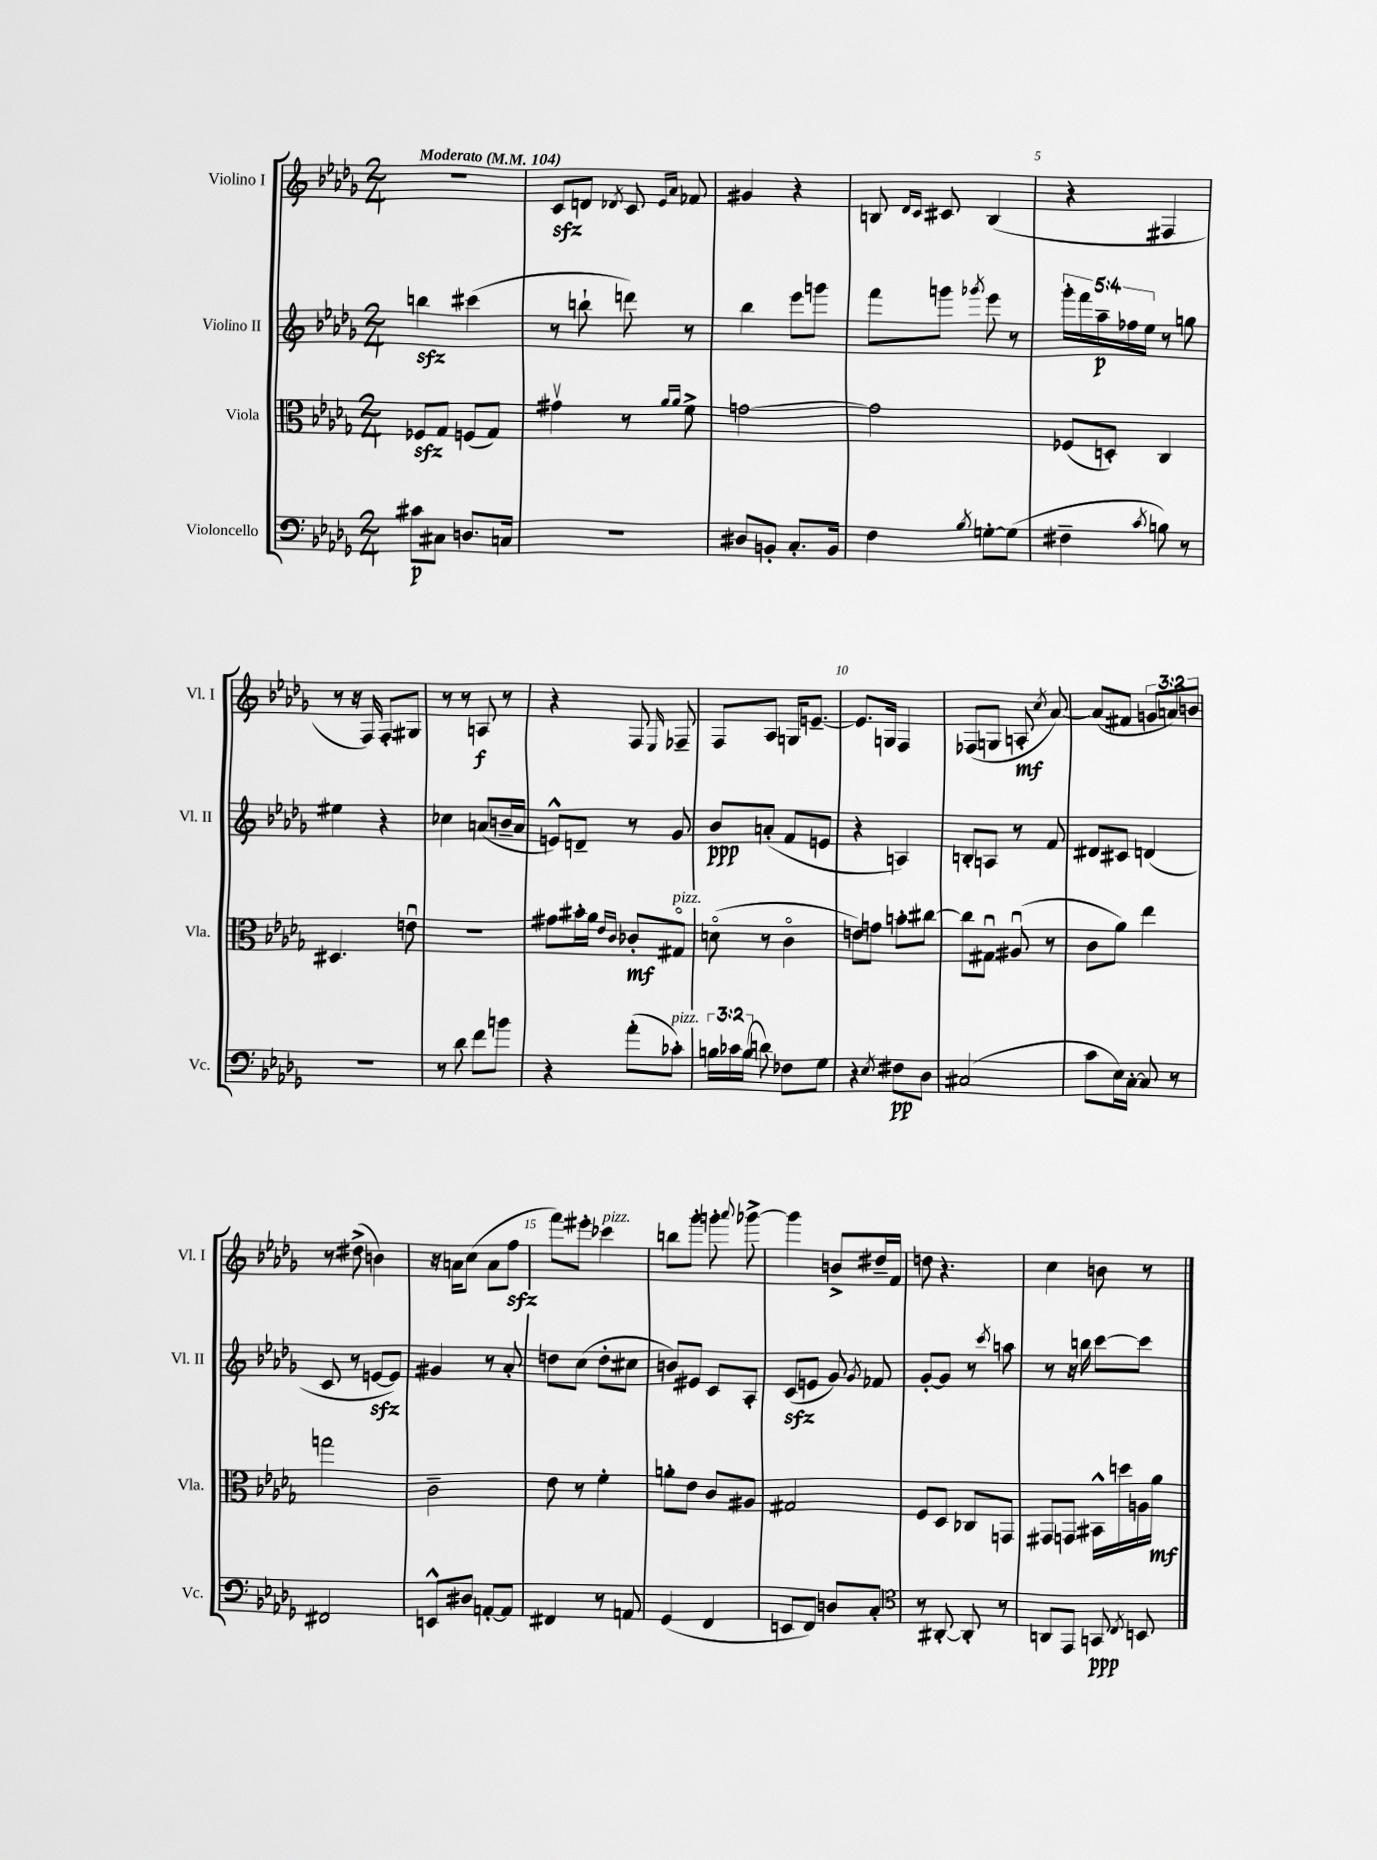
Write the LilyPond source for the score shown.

<<
\new StaffGroup <<
\new Staff = "s0" \with { instrumentName = "Violino I" shortInstrumentName = "Vl. I" } {
    \clef treble \key des \major \numericTimeSignature \time 2/4 \override Staff.TupletNumber.text = #tuplet-number::calc-fraction-text \tempo "Moderato" 4 = 104
    \autoBeamOff R2 |
    c'8[\sfz d'8] \acciaccatura { des'8 } c'8 \grace { ees'16[ aes'16] } fes'8 |
    gis'4 r4 |
    b8 \grace { des'16[ c'16] } cis'8 b4( |
    r4 fis4 |
    r8 r16 f16) f8[-. gis8] |
    r8 r8 a8\f r8 |
    r4 f8 \grace { ees16 } fes8-- |
    f8[ aes8] g16[ e'8.]~-- |
    e'8.[ g16] f4 |
    fes8[( g8] a8-.\mf \acciaccatura { c''8 } aes'8~) |
    aes'8[( fis'8] \tuplet 3/2 { g'8[ a'8) b'8] } |
    r8 dis''8->( b'4) |
    r16 a'16[ c''8]( a'8[ f''8]\sfz |
    f'''8[) eis'''8]-. ces'''4^\markup { \italic "pizz." } |
    b''8[ ges'''8]-. g'''8-. \appoggiatura { aes'''8 } ges'''8~-> |
    ges'''4 b'8[-> dis''16-- f'16] |
    d''8 r4. |
    c''4 b'8 r8 \bar "|." |
}
\new Staff = "s1" \with { instrumentName = "Violino II" shortInstrumentName = "Vl. II" } {
    \clef treble \key des \major \numericTimeSignature \time 2/4 \override Staff.TupletNumber.text = #tuplet-number::calc-fraction-text
    \autoBeamOff b''4\sfz cis'''4( |
    r8 b''8-! d'''8) r8 |
    bes''4 ees'''8[ g'''8] |
    f'''8[ g'''8] \acciaccatura { ges'''8 } ees'''8 r8 |
    \tuplet 5/4 { ges'''16[-. f'''16 aes''16--\p fes''16 ees''16] } r8 g''8 |
    eis''4 r4 |
    ces''4 a'8[( b'16-- a'16] |
    e'8[-^) d'8]-- r8 ges'8 |
    bes'8[\ppp a'8]-.( f'8[ e'8] |
    r4 a4) |
    b8[-. a8] r8 f'8 |
    dis'8[ cis'8] d'4( |
    c'8 r8 e'8[~\sfz e'8]) |
    gis'4 r8 aes'8-. |
    d''8[ c''8]( d''8[-. cis''8] |
    b'8[) eis'8] c'8[ aes8]-. |
    c'8[\sfz( e'8] ges'8) \acciaccatura { ges'8 } fes'8 |
    ges'8[~-. ges'8] r8 \acciaccatura { c'''8 } a''8 |
    r8 r16 b''16 c'''8[~ c'''8] \bar "|." |
}
\new Staff = "s2" \with { instrumentName = "Viola" shortInstrumentName = "Vla." } {
    \clef alto \key des \major \numericTimeSignature \time 2/4
    \autoBeamOff fes8[\sfz ges8] f8[( ges8]) |
    gis'4\upbow r8 \grace { aes'16[ aes'16] } f'8-> |
    g'2~ |
    g'2 |
    fes8[( d8]-.) c4 |
    dis4. e'8\downbow |
    R2 |
    gis'8[ bis'16-. aes'16] \grace { ees'16[ c'16] } ces'8[-.\mf gis8]\flageolet^\markup { \italic "pizz." } |
    d'8\flageolet( r8 c'4\flageolet |
    e'8[) g'8] b'8[-. cis''8]~ |
    cis''8[ gis8]\downbow ais8\downbow( r8 |
    c'8[ aes'8]) ees''4 |
    g''2 |
    c'2-- |
    ees'8 r8 f'4-. |
    a'8[-. ees'8] c'8[ ais8] |
    gis2 |
    f8[ des8] ces8[ g,8] |
    gis,8[ g,8] bis,16[-^ d''16 a16 aes'16]\mf \bar "|." |
}
\new Staff = "s3" \with { instrumentName = "Violoncello" shortInstrumentName = "Vc." } {
    \clef bass \key des \major \numericTimeSignature \time 2/4 \override Staff.TupletNumber.text = #tuplet-number::calc-fraction-text
    \autoBeamOff cis'8[\p cis8] d8.[ c16] |
    R2 |
    dis8[ b,8]-. c8.[-. b,16] |
    f4 \acciaccatura { bes8 } g8[~-. g8]( |
    fis4-- \acciaccatura { c'8 } b8) r8 |
    R2 |
    r8 des'8 f'8[ b'8] |
    r4 aes'8[-.( ces'8]-.^\markup { \italic "pizz." }) |
    \tuplet 3/2 { b16[ ces'16 b16]( } d'8) fes8[ ges8] |
    r4 \acciaccatura { ees8 } fis8[\pp des8] |
    cis2( |
    c'8[ ees16) c16]~-. c8 r8 |
    fis,2 |
    e,8[-^ dis8] a,8[~-. a,8] |
    fis,4 r8 a,8 |
    ges,4( f,4 |
    e,8[ f,8]) d8[ c8]-. |
    \clef tenor r8 ais,8~-. ais,8-. r8 |
    a,8[ ees,8] g,8\ppp \acciaccatura { c8 } b,8 \bar "|." |
}
>>
>>
\layout { \context { \Score \override BarNumber.break-visibility = ##(#f #t #t) barNumberVisibility = #(every-nth-bar-number-visible 5) } }
